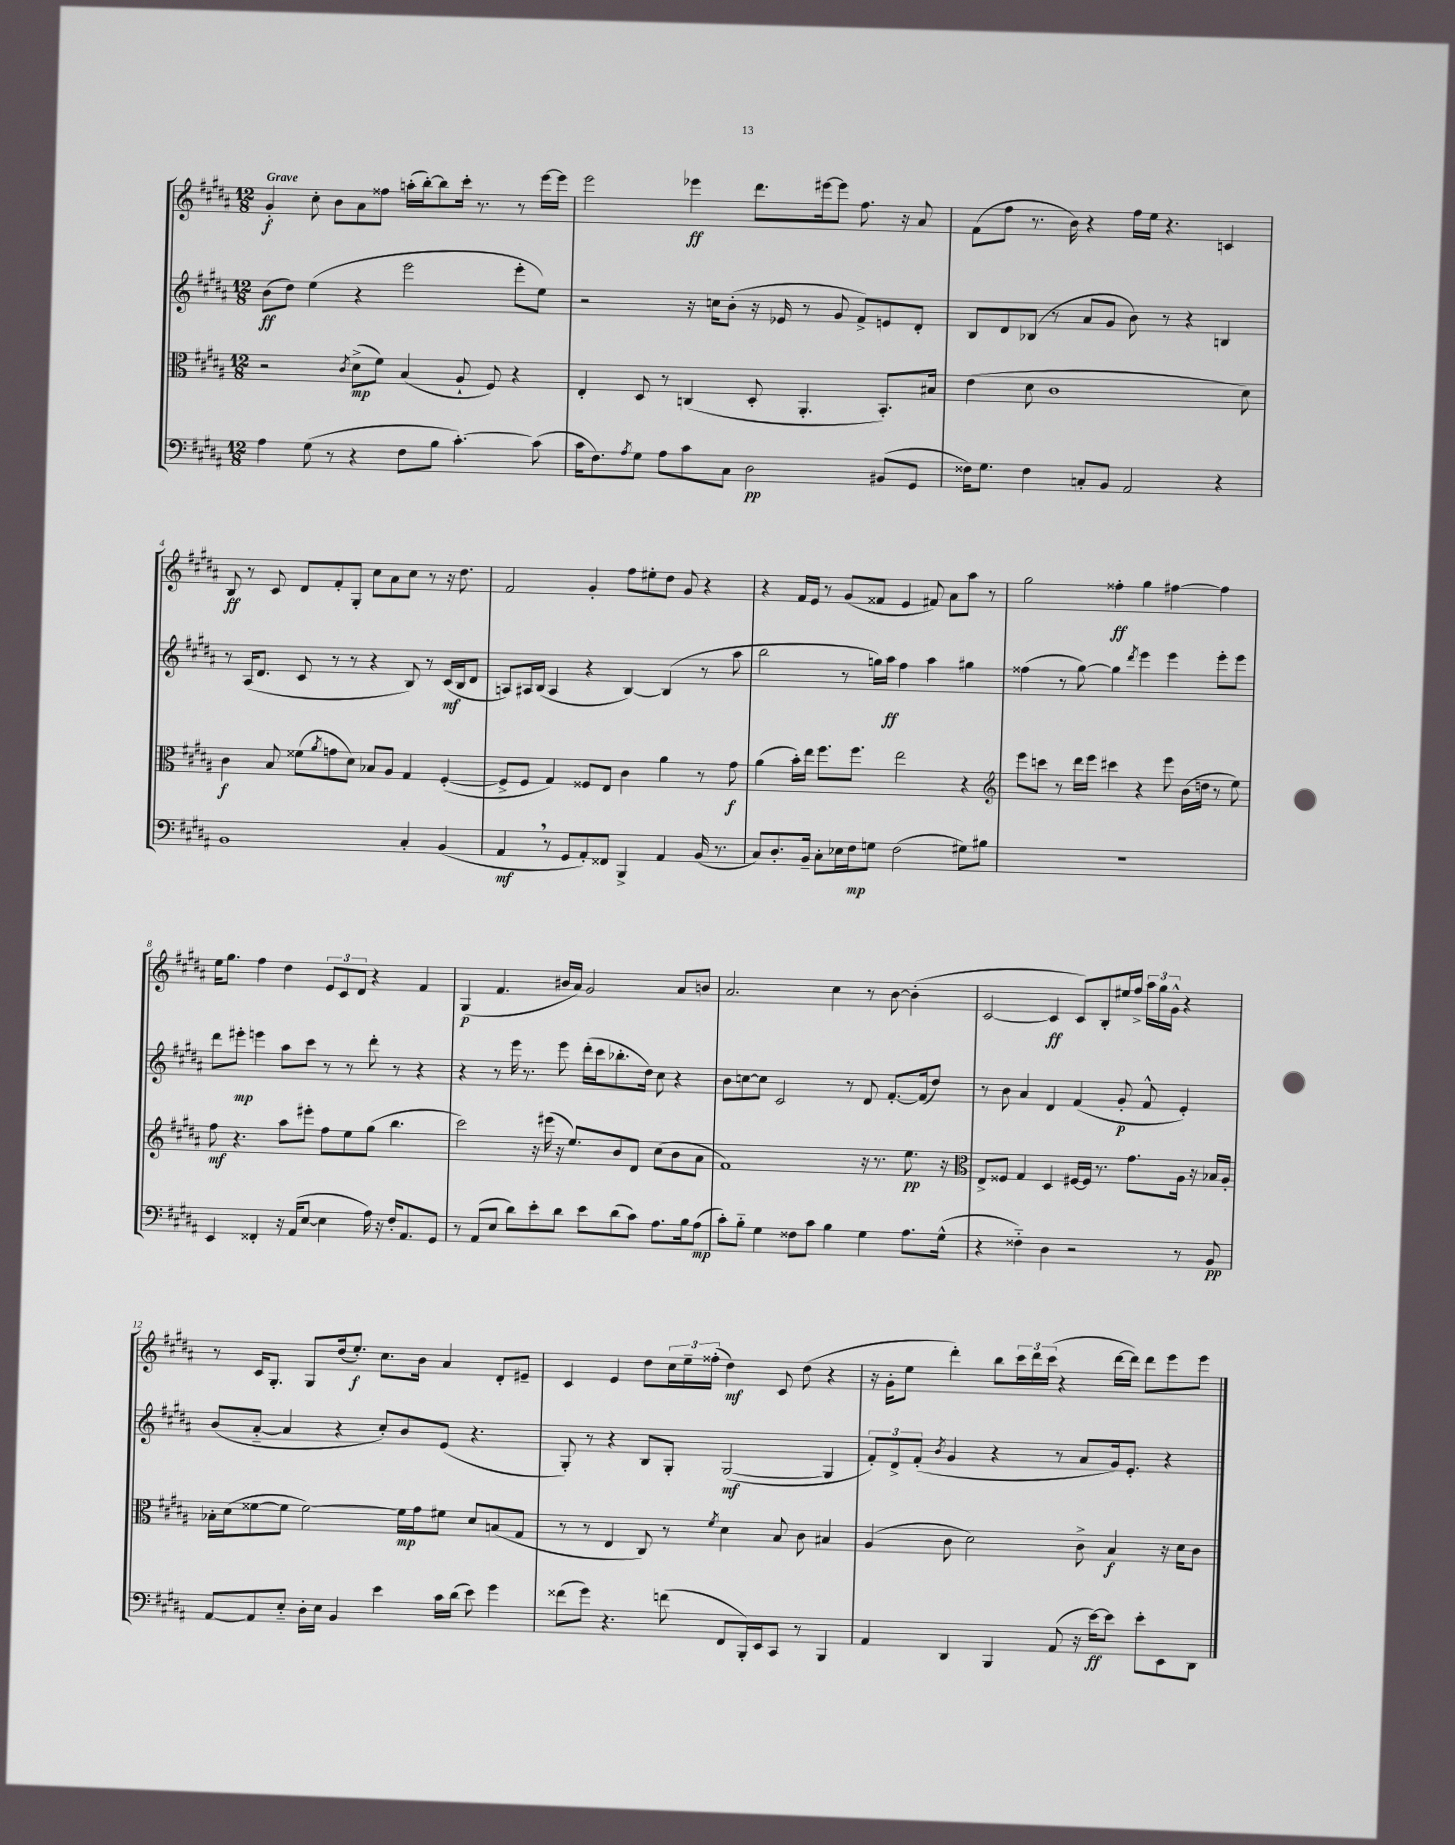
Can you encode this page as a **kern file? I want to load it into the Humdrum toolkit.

**kern	**kern	**kern	**kern
*staff4	*staff3	*staff2	*staff1
*clefF4	*clefC3	*clefG2	*clefG2
*k[f#c#g#d#a#]	*k[f#c#g#d#a#]	*k[f#c#g#d#a#]	*k[f#c#g#d#a#]
*M12/8	*M12/8	*M12/8	*M12/8
4A#	2r	(8b	4g#'
.	.	8dd#)	.
(8G#	.	(4ee	8cc#'
8r	.	.	8b
.	8qc#	.	.
4r	(8d#^	4r	8a#
.	8f#)	.	8ff##
8F#	(4B	2eee	(16aa'
.	.	.	[16bb')
8B	.	.	8bb]
[4.c#')	8A#`	.	16ccc#'
.	.	.	8.r
.	8F#)	.	.
.	4r	8eee'	8r
(8c#]	.	8ee)	[16eee
.	.	.	16eee]
=	=	=	=
16c#	4E'	2r	2eee
8.F#)	.	.	.
8qA#	.	.	.
8G#	8D#	.	.
8A#	8r	.	.
8c#	(4C	16r	4eee-
.	.	16cc	.
8C#	.	(8b'	.
2D#	8D#'	16r	8.ddd#
.	.	16e-	.
.	4.AA#'	8r	.
.	.	.	[16eee#
.	.	8g#	8eee#]
.	.	8f#^)	8.ff#
(8BB#	8.BB')	8e	.
.	.	.	16r
8GG#	.	8d#'	8a#
.	16B#	.	.
=	=	=	=
16F##)	(4e	8B	(8f#
8.G#	.	.	.
.	.	8d#	8ff#
4F##	8d#	(8B-	8.r
.	1c#	8r	.
.	.	.	16b)
8C'	.	8a#	4r
8BB	.	8g#	.
2AA#	.	8b)	16ff#
.	.	.	16ee
.	.	8r	4.r
.	.	4r	.
4r	.	4B	4c
.	8d#)	.	.
=	=	=	=
1BB	4c#	8r	8B
.	.	(16A#	8r
.	.	8.d#	.
.	8B	.	8c#
.	(8f##	8c#	8d#
.	8qa#	.	.
.	8g	8r	8f#'
.	8d#)	8r	8G#'
.	8B-	4r	8cc#
.	8A#	.	8a#
4C#'	4G#	8B)	8cc#
.	.	8r	8r
(4BB	([4F#'	(16c#	16r
.	.	16B	8.dd#
.	.	8d#	.
=	=	=	=
4AA#	8F#^]	8A)	2f#
.	8F#	16A#	.
.	.	(16B	.
8r	4G#)	4A#	.
8GG#	.	.	.
8AA#')	8F##	4r	4g#'
8FF##	8E	.	.
4BBB^	4c#	[4B)	8ff#
.	.	.	8ee#'
4AA#	4a#	(4B]	8dd#
.	.	.	8g#
(16BB	8r	8r	4r
8.r	.	.	.
.	8g#	8aa#	.
=	=	=	=
8C#)	(4a#	2bb	4r
8.D#'	.	.	.
.	16b')	.	16f#
16BB~	16ee	.	16e
8C#'	8.ff#	.	8r
16E-	.	8r	(8g#
16F#	8.ff#	.	.
8G	.	16gg)	8f##
.	.	16aa#	.
(2F#	2ee	4ff#	4e
.	.	4aa#	8f#)
.	.	.	8a#
8G#)	4r	4gg#	8aa#
8B#	.	.	8r
=	=	=	=
*	*clefG2	*	*
1.r	8eee	(4ff##	2gg#
.	8ccc	.	.
.	8r	8r	.
.	16ddd#	[8gg#)	.
.	16eee	.	.
.	4ccc#	4gg#]	4ff##'
.	.	8qddd#	.
.	4r	4eee	4gg#
.	8eee	4eee	[4ff#
.	(16b	.	.
.	16dd	.	.
.	8r	8eee'	4ff#]
.	8ee)	8eee	.
=	=	=	=
4EE	8ff#	8ddd#	16ee
.	.	.	8.gg#
.	4.r	8eee#'	.
4FF##'	.	4eee	4ff#
16r	8aa#	8aa#	4dd#
(16AA#	.	.	.
[8E	8eee#'	8ccc#	.
4E]	8ff#	8r	12e
.	.	.	12c#
.	8ee	8r	.
.	.	.	12d#
16A#)	(8gg#	8ddd#'	4r
16r	.	.	.
16F#'	4.bb	8r	.
8.AA#	.	.	.
.	.	4r	4f#
8GG#	.	.	.
=	=	=	=
8r	2ccc#)	4r	(4G#
(8AA#	.	.	.
8E	.	8r	4.f#
8d#)	.	16eee	.
.	.	8.r	.
8e'	16r	.	.
.	(16eee#	.	.
8d#	16r	8eee	16b#
.	8.ee)	.	16a#)
8e	.	(16ddd#'	2g#
.	.	16ccc#	.
(8d#	8b	8.bb-'	.
8c#)	8d#	.	.
.	.	16dd#)	.
8.A#	(8cc#	8cc#	.
.	8b	4r	8a#
16B	.	.	.
(8A#	8a#	.	8b
=	=	=	=
8c#')	1f#)	8b	2.a#
8B'~	.	[8cc	.
4G#	.	8cc]	.
.	.	2c#	.
8F##	.	.	.
8c#	.	.	.
4B	.	.	4cc#
.	.	8r	.
4G#	16r	8d#	8r
.	8.r	.	.
.	.	[8.f#'	[8b
8.A#	8.ee	.	(4b']
.	.	(16f#]	.
.	.	8dd#)	.
(16G#^^	16r	.	.
=	=	=	=
*	*clefC3	*	*
4r	8E^	8r	[2c#
.	8F##	8b	.
4F##'~)	4G#	4a#	.
4D#	4D#	4d#	4c#]
2r	[16F#	(4f#	8c#)
.	16F#]	.	.
.	8.r	.	8B'
.	.	8g#'	16ee#
.	8.g#	.	16ff#^
.	.	8f#^^	24aa#
.	.	.	24gg#
.	.	.	24g#^^
8r	16A#	4e')	4r
.	16r	.	.
8BB	16B-	.	.
.	16A#'	.	.
=	=	=	=
[8AA#	16B-'	(8b	8r
.	(16d#	.	.
8AA#]	[8f##	[8a#'~	16c#
.	.	.	8.G#'
8E'~	8f##]	4a#]	.
16D#'	[2f##)	.	8G#
16E	.	.	.
4BB	.	4r	(16dd#
.	.	.	8.ee')
4e	.	8cc#')	8.cc#
.	16f##]	8b	.
.	16g#	.	16b
16c#	8f#	(8e	4a#
(16d#	.	.	.
8e)	8d#	4.r	.
4g#	(8B	.	8d#'
.	8G#	.	8e#~
=	=	=	=
(8f##	8r	8G#')	4c#
8g#)	8r	8r	.
4.r	4E	4r	4e
.	8C#)	8B	8dd#
(8f	8r	8G#'	24cc#
.	.	.	24ee~
.	.	.	(24ff##'
.	8qf#	.	.
8FF#	4d#	([2G#	4dd#)
16BBB')	.	.	.
16EE	.	.	.
8CC#	8B	.	8c#
8r	8c#	.	(8dd#
4BBB	4B#	4G#]	4r
=	=	=	=
4AA#	(4A#	12f#')	16r
.	.	.	16g#'
.	.	12d#^	.
.	.	.	8ee
.	.	(12f#'	.
.	.	8qb	.
4DD#	8c#	4g#	4ddd#')
.	2d#)	.	.
4BBB	.	4r	8bb
.	.	.	24ccc#
.	.	.	24ddd#
.	.	.	(24ccc#
(8AA#	.	8r	4r
16r	8c#^	8a#	.
[16e)	.	.	.
8e]	4B	16g#)	[16ddd#
.	.	8.e'	16ddd#])
8e'	.	.	8ddd#
8EE	16r	4r	8eee
.	16d#	.	.
8DD#	8c#	.	8eee
==	==	==	==
*-	*-	*-	*-
